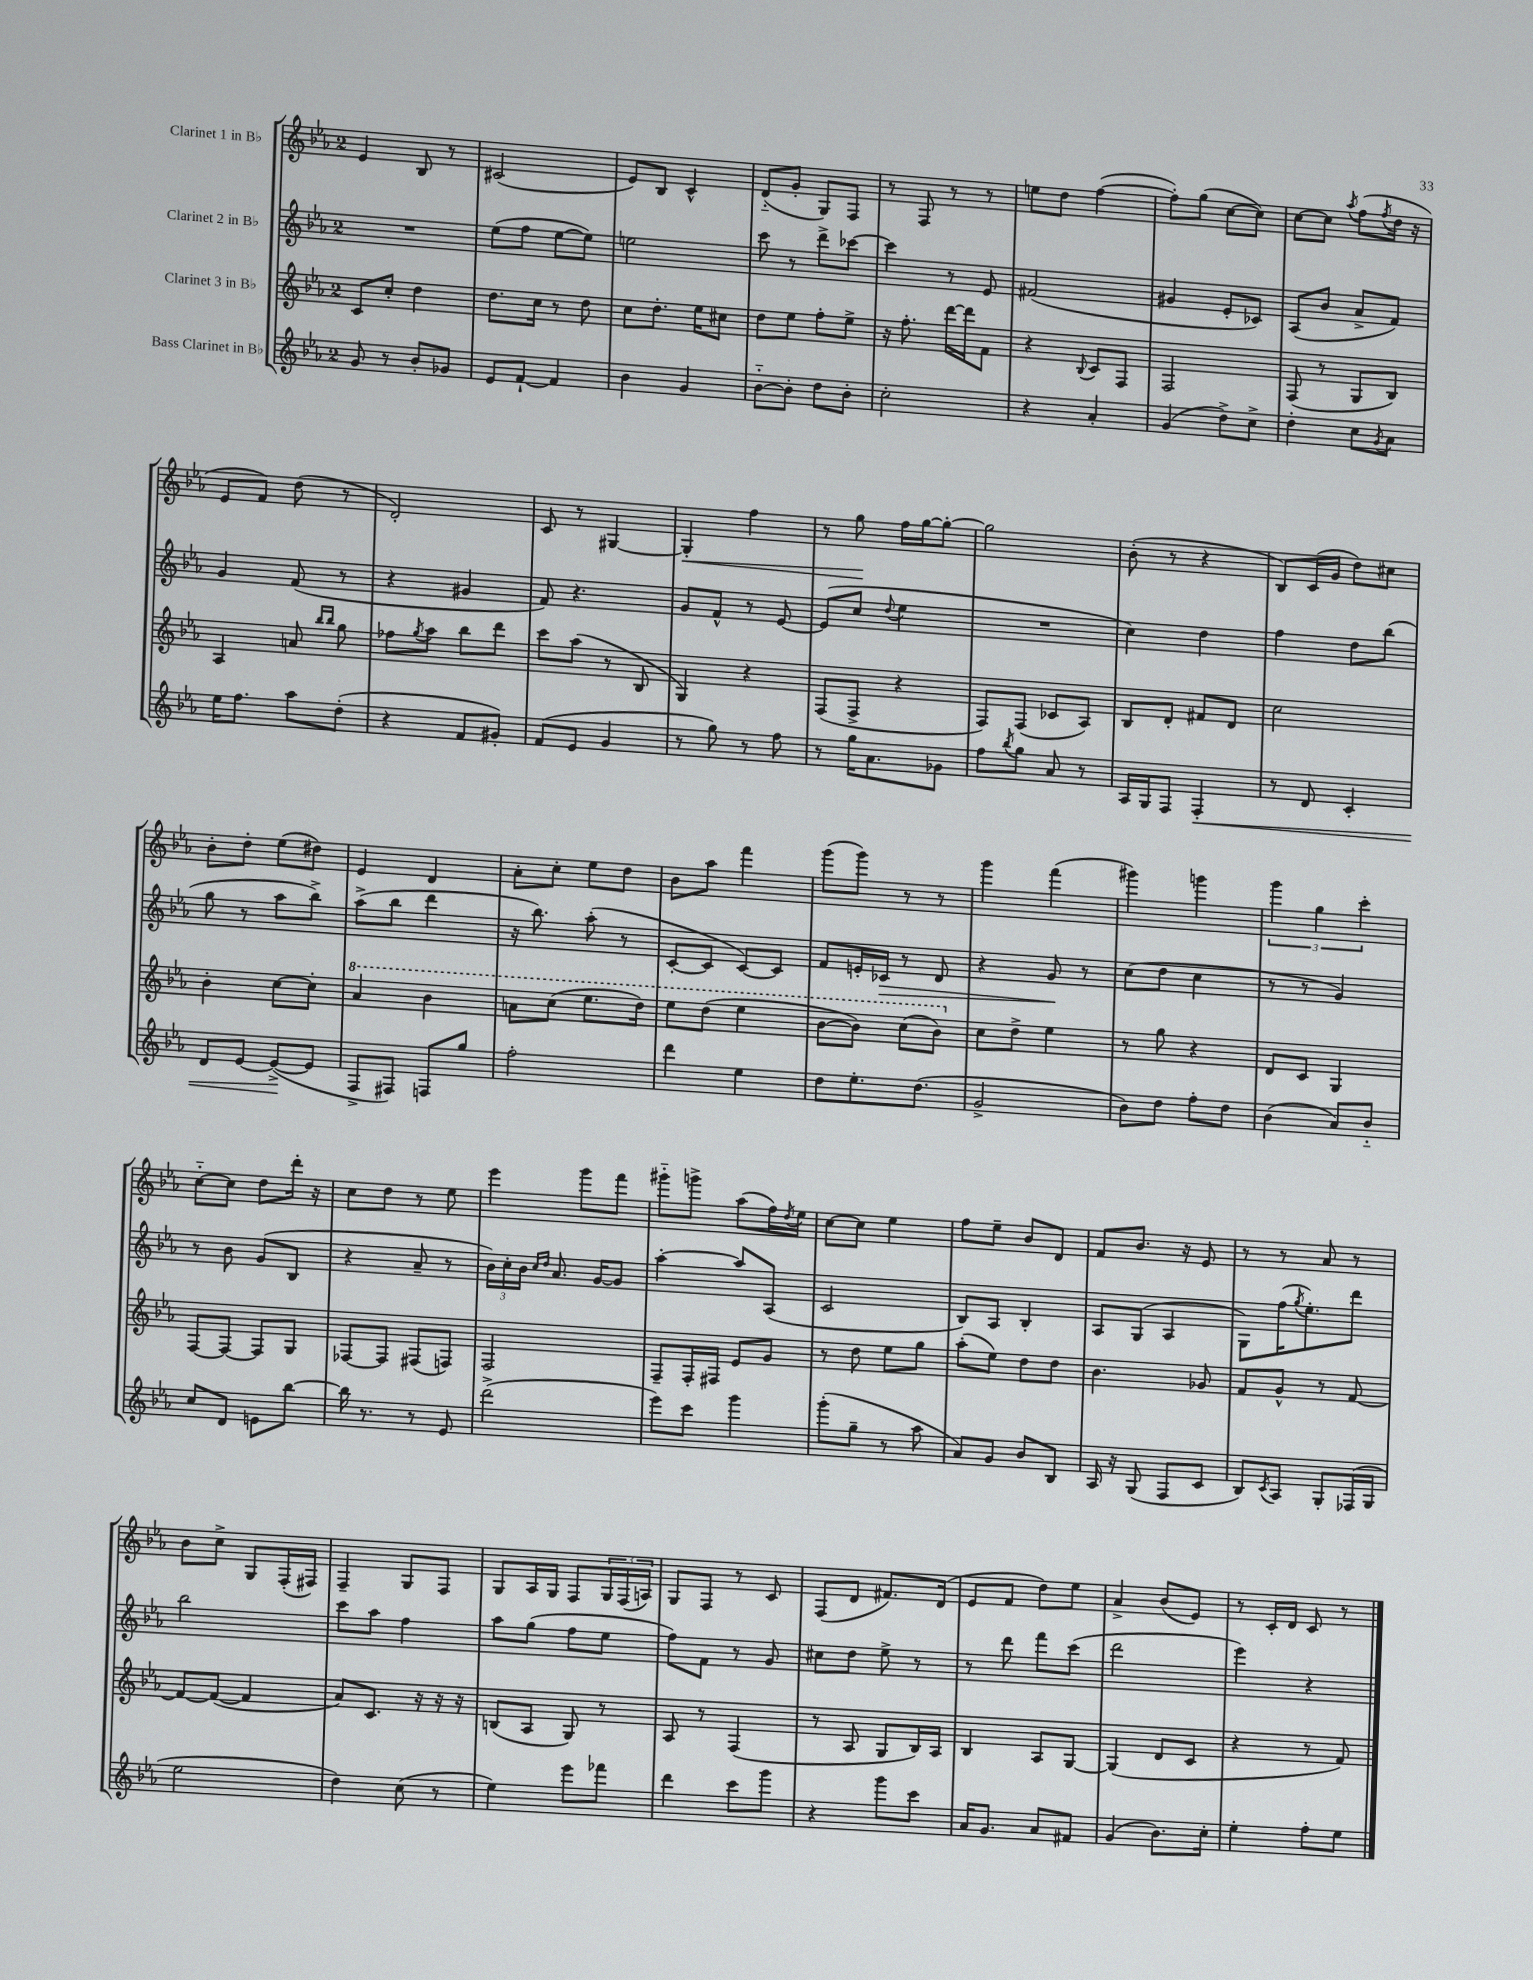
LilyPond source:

<<
\new StaffGroup <<
\new Staff = "s0" \with { instrumentName = "Clarinet 1 in Bb" } {
    \clef treble \key ees \major \once \override Staff.TimeSignature.style = #'single-digit \time 2/4
    ees'4 bes8 r8 |
    cis'2( |
    ees'8) bes8 c'4-^ |
    d'8-_( g'8-. g8) f8 |
    r8 f8 r8 r8 |
    e''8 d''8 f''4~( |
    f''8-.) g''8( c''8~ c''8) |
    c''8~ c''8 \acciaccatura { aes''8 } f''8( \acciaccatura { f''8 } d''16 r16 |
    ees'8 f'8) d''8( r8 |
    d'2-.) |
    c'8 r8 gis4~ |
    gis4-.\< f''4 |
    r8 g''8\! f''16 g''16~ g''8~-. |
    g''2 |
    bes'8-.( r8 r4 |
    bes8) c'16( g'16 d''8) cis''8 |
    bes'8-. d''8-. ees''8( dis''8) |
    ees'4 d'4 |
    aes'8-. c''8-. ees''8 d''8 |
    bes'8 aes''8 f'''4 |
    g'''8( g'''8) r8 r8 |
    g'''4 f'''4( |
    gis'''4) g'''4 |
    \tuplet 3/2 { g'''4 g''4 c'''4-. } |
    c''8~-_ c''8 d''8 d'''16-. r16 |
    c''8 d''8 r8 ees''8 |
    ees'''4 g'''8 f'''8 |
    gis'''8-_ g'''8-> aes''8( f''16) \acciaccatura { d''8 } ees''16 |
    c''8~ c''8 ees''4 |
    f''8 ees''8-- bes'8 d'8 |
    f'8 bes'8. r16 ees'8 |
    r8 r8 aes'8 r8 |
    bes'8 c''8-> g8 f16-.( fis16) |
    f4-- g8 f8 |
    g8 aes16 g16 f8 \tuplet 3/2 { g16 f16( a16) } |
    g8 f8 r8 c'8 |
    f8( d'8 fis'8.) d'16( |
    ees'8 f'8 d''8) ees''8 |
    aes'4-> bes'8( ees'8) |
    r8 c'16-. d'16 c'8 r8 \bar "|." |
}
\new Staff = "s1" \with { instrumentName = "Clarinet 2 in Bb" } {
    \clef treble \key ees \major \once \override Staff.TimeSignature.style = #'single-digit \time 2/4
    R2 |
    ees''8( f''8 ees''8~ ees''8) |
    e''2 |
    c'''8 r8 d'''8-> ces'''8~ |
    ces'''4 r8 ees'8 |
    fis'2( |
    gis'4 ees'8-. ces'8) |
    aes8( bes'8 aes'8-> f'8) |
    g'4 f'8( r8 |
    r4 gis'4 |
    f'8) r4. |
    g'8 f'8-^ r8 ees'8~ |
    ees'8( c''8 \appoggiatura { d''8 } ees''4 |
    R2 |
    c''4) d''4 |
    f''4 d''8 bes''8( |
    g''8 r8 aes''8 bes''8->) |
    aes''8->( bes''8 d'''4 |
    r16 bes''8.) aes''8-.( r8 |
    c'8~-. c'8 c'8~) c'8 |
    f'8 e'16-. ces'16\> r8 d'8 |
    r4 g'8\! r8 |
    c''8( d''8 c''4 |
    r8 r8 g'4) |
    r8 bes'8 g'8( bes8 |
    r4 aes'8-- r8 |
    \tuplet 3/2 { bes'16) c''16-. bes'16 } \grace { c''16 d''16 } aes'8. g'16~ g'8 |
    aes''4~-. aes''8 aes8( |
    c'2 |
    bes8) aes8 bes4-. |
    aes8 g8( aes4 |
    g8) f''16( \acciaccatura { g''8 } ees''8.-.) d'''8 |
    bes''2 |
    c'''8 aes''8 f''4 |
    aes''8 g''8( f''8 ees''8 |
    f''8) f'8 r8 g'8 |
    cis''8 d''8 ees''8-> r8 |
    r8 d'''8 f'''8 c'''8( |
    d'''2 |
    ees'''4) r4 \bar "|." |
}
\new Staff = "s2" \with { instrumentName = "Clarinet 3 in Bb" } {
    \clef treble \key ees \major \once \override Staff.TimeSignature.style = #'single-digit \time 2/4
    c'8 c''8-. d''4 |
    d''8. c''16 r8 d''8 |
    c''8 d''8.-. ees''16 cis''8 |
    d''8 ees''8 f''8-. ees''8-> |
    r16 f''8.-. d'''16~ d'''16 f'8 |
    r4 \appoggiatura { bes8 } c'8 f8 |
    f2 |
    f8( r8 g8 bes8) |
    aes4 a'8 \grace { bes''16 bes''16 } g''8 |
    fes''8 \acciaccatura { g''8 } aes''8 bes''8 d'''8 |
    c'''8 aes''8( r8 bes8 |
    g4) r4 |
    f8( f8-> r4 |
    f8) f8( ces'8 aes8) |
    bes8 d'8-. fis'8 d'8 |
    c''2 |
    bes'4-. c''8~ c''8-. |
    \ottava #1 aes''4 bes''4 |
    a''8 c'''8( ees'''8. d'''16) |
    ees'''8 d'''8( ees'''4 |
    bes''8~ bes''8) c'''8( bes''8) \ottava #0 |
    c''8 d''8-> ees''4 |
    r8 g''8 r4 |
    d'8 c'8 g4 |
    f8~ f8~ f8 g8 |
    fes8~ fes8 fis8( f8) |
    f2 |
    f8-- f16-. fis16 ees'8 g'8 |
    r8 d''8 ees''8 g''8 |
    aes''8-.( ees''8) d''8 d''8 |
    bes'4. ges'8 |
    f'8 g'8-^ r8 f'8~ |
    f'8~ f'8~( f'4 |
    aes'8) c'8. r16 r16 r16 |
    b8( aes8 g8) r8 |
    aes8 r8 f4( |
    r8 aes8 g8 bes16) aes16 |
    bes4 aes8 g8~ |
    g4( d'8 c'8 |
    r4 r8 f'8) \bar "|." |
}
\new Staff = "s3" \with { instrumentName = "Bass Clarinet in Bb" } {
    \clef treble \key ees \major \once \override Staff.TimeSignature.style = #'single-digit \time 2/4
    g'8 r8 bes'8-. ges'8 |
    ees'8 f'8~-! f'4 |
    bes'4 g'4 |
    bes'8~-_ bes'8-. d''8 bes'8-. |
    c''2-. |
    r4 aes'4-. |
    g'4( d''8->) c''8-> |
    d''4-. c''8 \acciaccatura { g'8 } aes'8 |
    ees''16 f''8. aes''8 d''8-.( |
    r4 f'8 gis'8-.) |
    f'8( ees'8 g'4 |
    r8 g''8) r8 f''8 |
    r8 g''16 aes'8. ges'8 |
    f''8 \acciaccatura { bes''8 } g''8 aes'8 r8 |
    aes16 g16 f8 f4-.\< |
    r8 d'8 c'4-. |
    d'8 ees'8~ ees'8~->\!( ees'8 |
    f8-> fis8) f8 g''8 |
    f''2-. |
    d'''4 ees''4 |
    d''8 ees''8.-. d''8.( |
    g'2-> |
    bes'8) d''8 f''8-. d''8 |
    bes'4( aes'8) bes'8-_ |
    c''8 d'8 e'8 bes''8~ |
    bes''16 r8. r8 ees'8 |
    d'''2->( |
    ees'''8) c'''8 g'''4 |
    g'''8-.( g''8-- r8 aes''8 |
    aes'8) g'8 bes'8 bes8 |
    aes16 r16 g8( f8 c'8 |
    bes8) \acciaccatura { c'8 } aes8 g8-. fes16( g16 |
    ees''2 |
    d''4) c''8( r8 |
    ees''4) ees'''8 fes'''8 |
    d'''4 c'''8 g'''8 |
    r4 g'''8 c'''8 |
    aes'16 g'8. aes'8 fis'8 |
    g'4( bes'8.) c''16-. |
    ees''4-. f''8-. ees''8 \bar "|." |
}
>>
>>
\layout { \context { \Score \remove "Bar_number_engraver" } }
